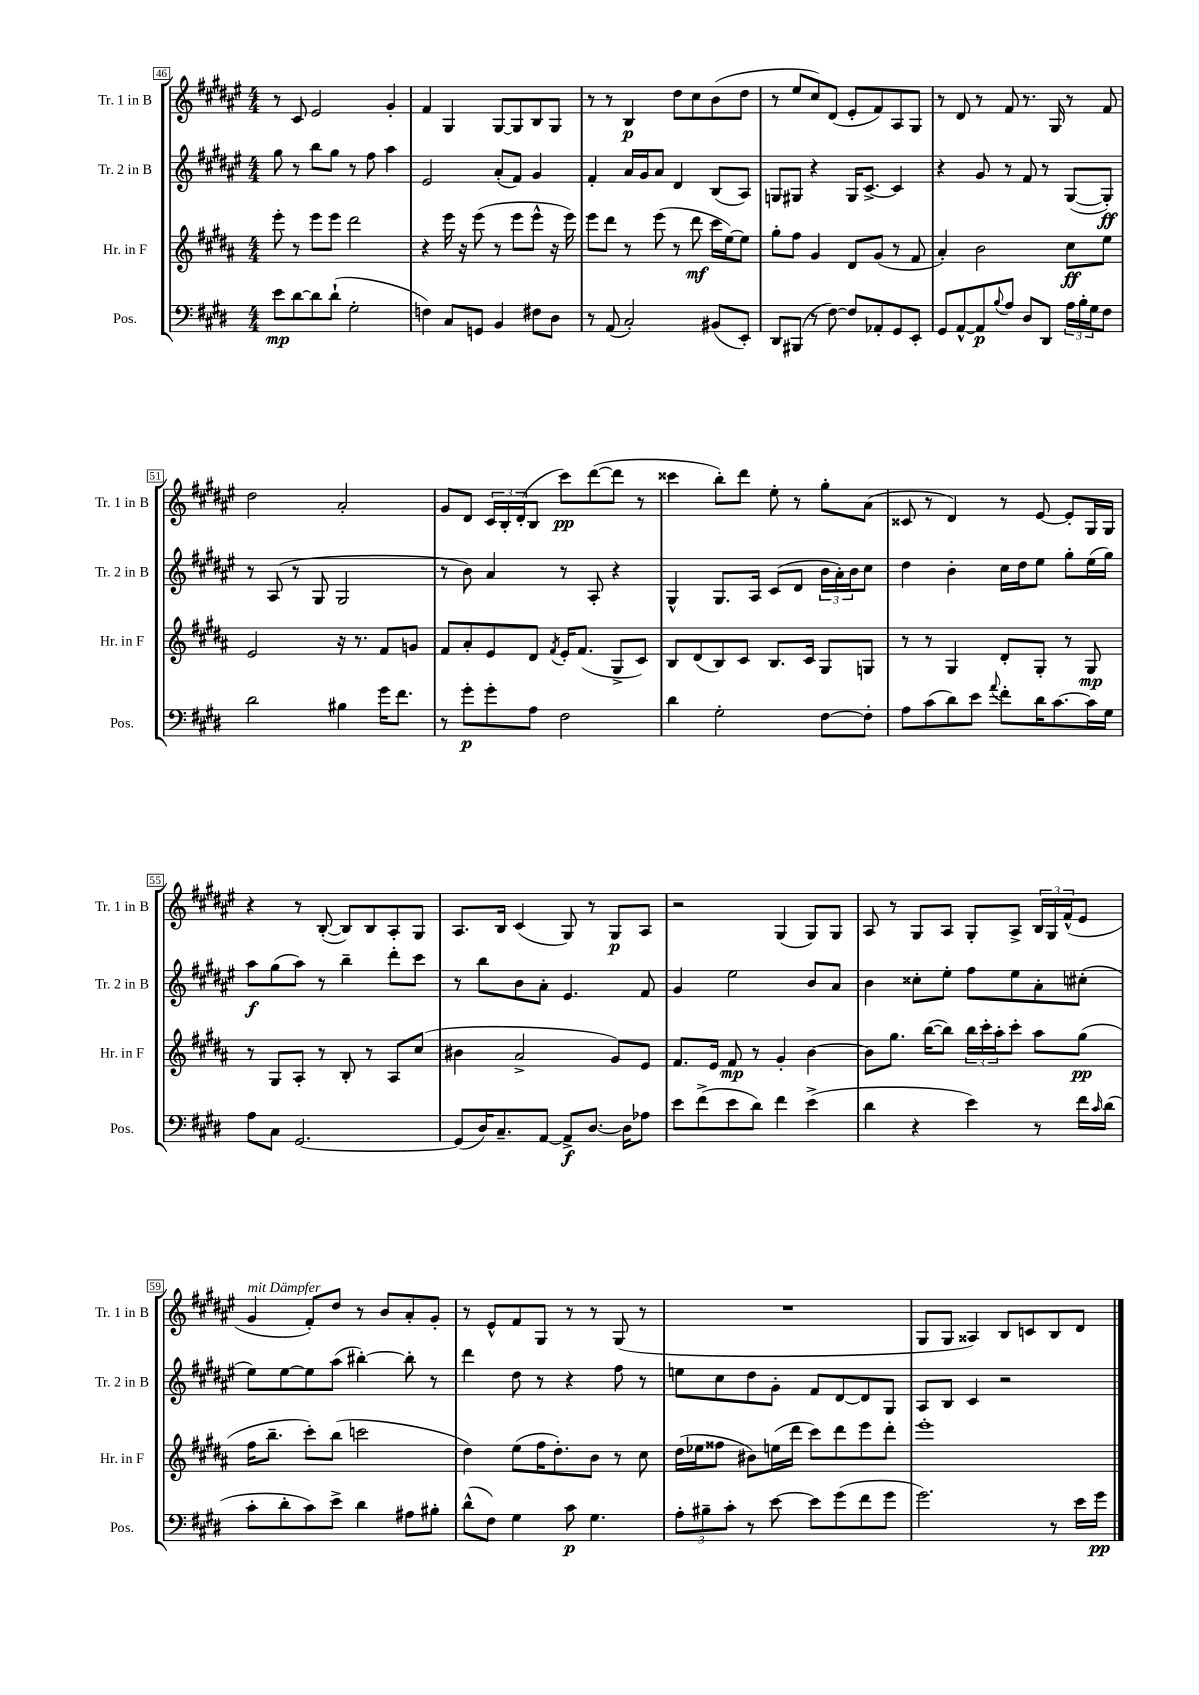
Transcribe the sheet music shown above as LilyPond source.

<<
\new StaffGroup <<
\new Staff = "s0" \with { instrumentName = "Tr. 1 in B" shortInstrumentName = "Tr. 1 in B" } {
    \clef treble \key fis \major \numericTimeSignature \time 4/4
    r8 cis'8 eis'2 gis'4-. |
    fis'4 gis4 gis8~ gis8 b8 gis8 |
    r8 r8 b4\p dis''8 cis''8 b'8( dis''8 |
    r8 eis''8 cis''8) dis'8( eis'8-. fis'8) ais8 gis8 |
    r8 dis'8 r8 fis'8 r8. gis16 r8 fis'8 |
    dis''2 ais'2-. |
    gis'8 dis'8 \tuplet 3/2 { cis'16 b16-. dis'16-.( } b8 cis'''8\pp) dis'''8~( dis'''8 r8 |
    cisis'''4 b''8-.) dis'''8 eis''8-. r8 gis''8-. ais'8( |
    cisis'8 r8 dis'4) r8 eis'8~ eis'8-. gis16 gis16 |
    r4 r8 b8~-.( b8) b8 ais8-. gis8 |
    ais8. b16 cis'4( gis8) r8 gis8\p ais8 |
    r2 gis4( gis8) gis8 |
    ais8 r8 gis8 ais8 gis8-. ais8-> \tuplet 3/2 { b16 gis16 fis'16-^( } eis'8 |
    gis'4^\markup { \italic "mit Dämpfer" } fis'8-.) dis''8 r8 b'8 ais'8-. gis'8-. |
    r8 eis'8-^ fis'8 gis8 r8 r8 gis8( r8 |
    R1 |
    gis8 gis8 aisis4) b8 c'8 b8 dis'8 \bar "|." |
}
\new Staff = "s1" \with { instrumentName = "Tr. 2 in B" shortInstrumentName = "Tr. 2 in B" } {
    \clef treble \key fis \major \numericTimeSignature \time 4/4
    gis''8 r8 b''8 gis''8 r8 fis''8 ais''4 |
    eis'2 ais'8-.( fis'8) gis'4 |
    fis'4-. ais'16 gis'16 ais'8 dis'4 b8( ais8) |
    g8 gis8 r4 gis16 cis'8.~-> cis'4 |
    r4 gis'8 r8 fis'8 r8 gis8~( gis8-.\ff) |
    r8 ais8( r8 gis8 gis2 |
    r8 b'8) ais'4 r8 ais8-. r4 |
    gis4-^ gis8. ais16 cis'8( dis'8 \tuplet 3/2 { b'16 ais'16-.) b'16 } cis''8 |
    dis''4 b'4-. cis''16 dis''16 eis''8 gis''8-. eis''16( gis''16) |
    ais''8\f gis''8( ais''8) r8 b''4-- dis'''8-. cis'''8 |
    r8 b''8 b'8 ais'8-. eis'4. fis'8 |
    gis'4 eis''2 b'8 ais'8 |
    b'4 cisis''8-. eis''8-. fis''8 eis''8 ais'8-. cis''8-.( |
    eis''8) eis''8~ eis''8 ais''8( bis''4~-.) bis''8-. r8 |
    dis'''4 dis''8 r8 r4 fis''8 r8 |
    e''8 cis''8 dis''8 gis'8-. fis'8 dis'8~ dis'8 gis8 |
    ais8 b8 cis'4 r2 \bar "|." |
}
\new Staff = "s2" \with { instrumentName = "Hr. in F" shortInstrumentName = "Hr. in F" } {
    \clef treble \key b \major \numericTimeSignature \time 4/4
    e'''8-. r8 e'''8 e'''8 dis'''2 |
    r4 e'''16 r16 e'''8( r8 e'''8 e'''8-^ r16 e'''16) |
    e'''8 dis'''8 r8 e'''8( r8 dis'''8\mf cis'''16 e''16~) e''8 |
    gis''8-. fis''8 gis'4 dis'8 gis'8( r8 fis'8 |
    ais'4-.) b'2 cis''8\ff e''8 |
    e'2 r16 r8. fis'8 g'8 |
    fis'8 ais'8-. e'8 dis'8 \acciaccatura { fis'8 } e'16-. fis'8.( gis8-> cis'8) |
    b8 dis'8( b8) cis'8 b8. cis'16 gis8 g8 |
    r8 r8 gis4 dis'8-. gis8-. r8 gis8\mp |
    r8 gis8 ais8-. r8 b8-. r8 ais8 cis''8( |
    bis'4 ais'2-> gis'8) e'8 |
    fis'8. e'16 fis'8\mp r8 gis'4-. b'4~ |
    b'8 gis''8. b''16~( b''8) \tuplet 3/2 { b''16 cis'''16-. ais''16-. } cis'''8-. ais''8 gis''8\pp( |
    fis''16 b''8.-- cis'''8-.) b''8( c'''2 |
    dis''4) e''8( fis''16 dis''8.-.) b'8 r8 cis''8 |
    dis''16( ees''16 fisis''8 bis'8) e''16( dis'''16 cis'''8) dis'''8 e'''8 dis'''8-. |
    e'''1-. \bar "|." |
}
\new Staff = "s3" \with { instrumentName = "Pos." shortInstrumentName = "Pos." } {
    \clef bass \key e \major \numericTimeSignature \time 4/4
    e'8\mp dis'8~ dis'8 dis'8-!( gis2-. |
    f4) cis8 g,8 b,4 fis8 dis8 |
    r8 a,8( cis2-.) bis,8( e,8-.) |
    dis,8 bis,,8( r8 fis8~) fis8 aes,8-. gis,8 e,8-. |
    gis,8 a,8~-^ a,8\p \appoggiatura { b8 } a8 dis8 dis,8 \tuplet 3/2 { a16 b16-. gis16 } fis8 |
    dis'2 bis4 gis'16 fis'8. |
    r8 gis'8-.\p gis'8-. a8 fis2 |
    dis'4 gis2-. fis8~ fis8-. |
    a8 cis'8( dis'8) e'8 \appoggiatura { a'8 } fis'8-. dis'16 cis'8.~ cis'16 gis16 |
    a8 cis8 gis,2.~ |
    gis,8( dis16) cis8.-- a,8~ a,8->\f dis8.~ dis16 aes8 |
    e'8 fis'8->( e'8 dis'8) fis'4 e'4->( |
    dis'4 r4 e'4) r8 fis'16 \grace { cis'16 } dis'16( |
    cis'8-. dis'8-. cis'8) e'8-> dis'4 ais8 bis8-. |
    dis'8-^( fis8) gis4 cis'8\p gis4. |
    \tuplet 3/2 { a8-. bis8-- cis'8-. } r8 e'8~ e'8 gis'8( fis'8 gis'8 |
    gis'2.) r8 e'16 gis'16\pp \bar "|." |
}
>>
>>
\layout { \context { \Score currentBarNumber = #46 \override BarNumber.stencil = #(make-stencil-boxer 0.1 0.3 ly:text-interface::print) } }
